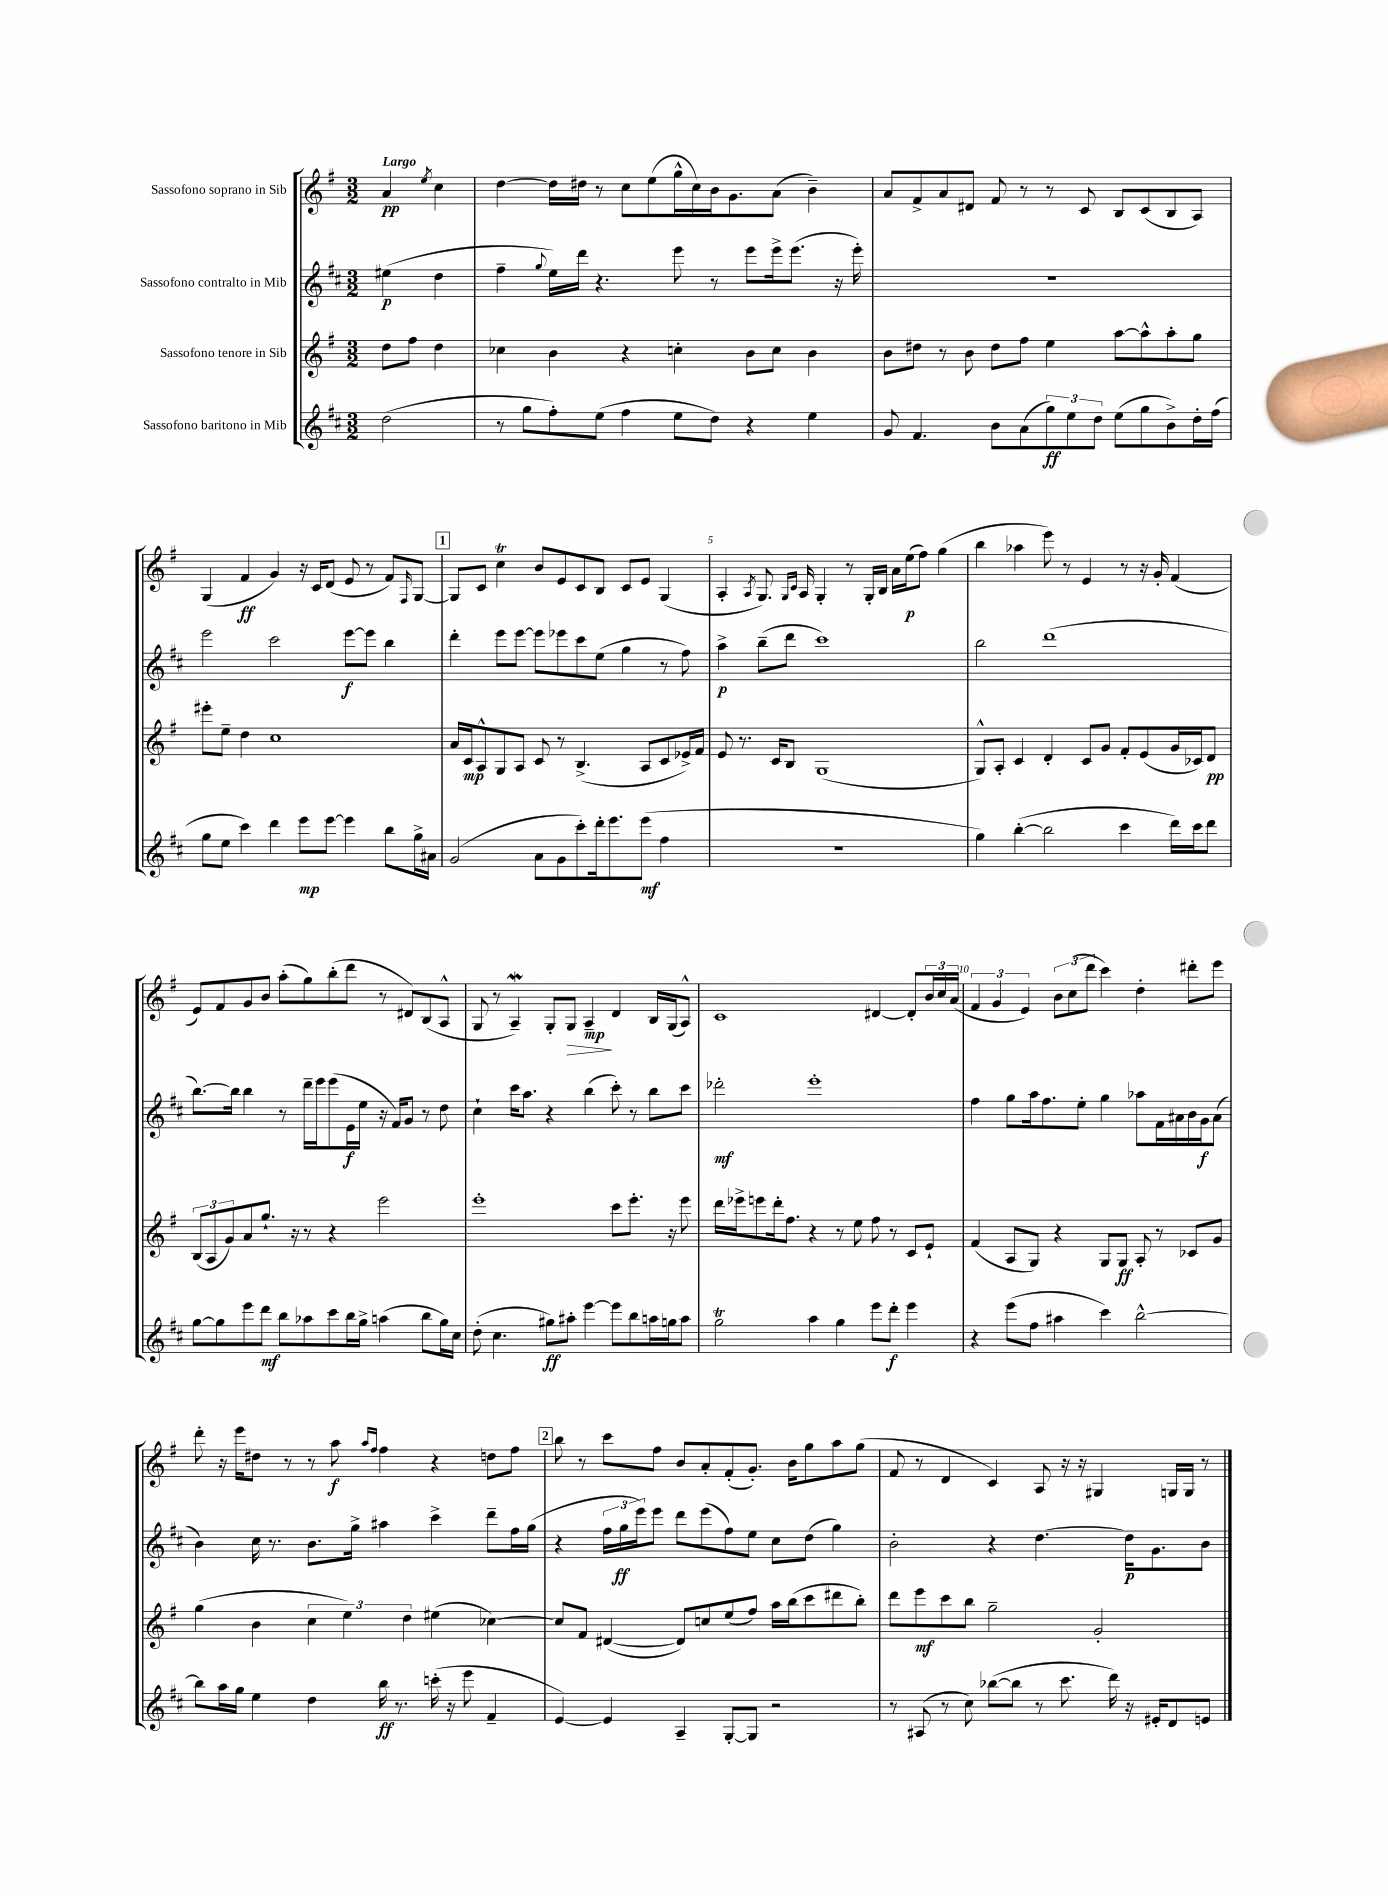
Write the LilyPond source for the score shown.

<<
\new StaffGroup <<
\new Staff = "s0" \with { instrumentName = "Sassofono soprano in Sib" } {
    \clef treble \key g \major \numericTimeSignature \time 3/2 \partial 2 \tempo "Largo"
    a'4\pp \acciaccatura { e''8 } c''4 |
    d''4~ d''16 dis''16 r8 c''8 e''8( g''16-^ c''16) b'16 g'8. a'8( b'4--) |
    a'8 fis'8-> a'8 dis'8 fis'8 r8 r8 c'8 b8 c'8( b8 a8) |
    g4( fis'4\ff g'4) r16 c'16 d'8( e'8 r8 fis'8) \grace { fis16 } g8~ |
    \mark \markup { \box "1" } g8 c'8 c''4\trill b'8 e'8 c'8 b8 c'8 e'8 g4( |
    a4-. \acciaccatura { a8 } g8.) \grace { g16 c'16 } a16 g4-. r8 g16-. b16 a'16 e''16\p( fis''8) g''4( |
    b''4 aes''4 e'''8) r8 e'4 r8 r16 g'16-. fis'4( |
    e'8) fis'8 g'8 b'8 a''8-.( g''8) b''8-.( d'''8 r8 dis'8) b8( a8-^ |
    g8 r8 a4--\mordent) g8-. g8\> a4--\mp\! d'4 b16 g16( a8-^) |
    c'1 dis'4~ dis'8-. \tuplet 3/2 { b'16 c''16 a'16( } |
    \tuplet 3/2 { fis'4 g'4 e'4) } \tuplet 3/2 { b'8 c''8( d'''8 } c'''4) d''4-. dis'''8-. e'''8 |
    d'''8-. r16 e'''16 dis''8 r8 r8 a''8\f \grace { a''16 fis''16 } fis''4 r4 d''8 fis''8 |
    \mark \markup { \box "2" } b''8 r8 c'''8 fis''8 b'8 a'8-. fis'8-.( g'8.-.) b'16 g''8 a''8 g''8( |
    fis'8 r8 d'4 c'4) a8 r16 r16 gis4 g16 g16 r8 \bar "|." |
}
\new Staff = "s1" \with { instrumentName = "Sassofono contralto in Mib" } {
    \clef treble \key d \major \numericTimeSignature \time 3/2 \partial 2
    eis''4\p( d''4 |
    fis''4-- \appoggiatura { g''8 } e''16) d'''16 r4. e'''8 r8 e'''8 e'''16-> e'''8.( r16 e'''16-.) |
    R1. |
    e'''2 cis'''2 e'''8~\f e'''8 b''4 |
    \mark \markup { \box "1" } d'''4-. e'''8 e'''8~ e'''8 ees'''8 cis'''8 e''8( g''4 r8 fis''8) |
    a''4->\p b''8--( d'''8 cis'''1) |
    b''2 d'''1( |
    b''8.~) b''16 b''4 r8 d'''16-- e'''16 e'''8( e'16\f e''16 r16 fis'16) g'8 r8 d''8 |
    cis''4-! cis'''16 a''8. r4 b''4( cis'''8-.) r8 b''8 cis'''8 |
    des'''2-.\mf e'''1-. |
    fis''4 g''8 a''16 fis''8. e''8-. g''4 aes''8 fis'16 ais'16 b'16 g'16\f ais'8( |
    b'4) cis''16 r8. b'8. g''16-> ais''4 cis'''4-> d'''8-- fis''16 g''16( |
    \mark \markup { \box "2" } r4 \tuplet 3/2 { fis''16 g''16\ff e'''16) } e'''8 d'''8 e'''8( fis''8) e''8 cis''8 d''8( g''4) |
    b'2-. r4 d''4.~ d''16\p g'8. b'8 \bar "|." |
}
\new Staff = "s2" \with { instrumentName = "Sassofono tenore in Sib" } {
    \clef treble \key g \major \numericTimeSignature \time 3/2 \partial 2
    d''8 fis''8 d''4 |
    ces''4 b'4 r4 c''4-. b'8 c''8 b'4 |
    b'8 dis''8 r8 b'8 dis''8 fis''8 e''4 a''8~ a''8-^ a''8-. g''8 |
    eis'''8-. e''8-- d''4 c''1 |
    \mark \markup { \box "1" } a'16 c'16\mp a8-^ g8 a8 c'8 r8 b4.->( a8 c'8 ees'16->) fis'16 |
    e'8 r8. c'16 b8 g1( |
    g8-^) a8-. c'4 d'4-. c'8 g'8 fis'8-. e'8( g'16 ces'16) d'8\pp |
    \tuplet 3/2 { b8( a8 g'8) } a'8 g''8.-! r16 r8 r4 e'''2 |
    e'''1-. c'''8 e'''8.-. r16 e'''8 |
    d'''16 ees'''16-> e'''8 d'''16-. fis''8. r4 r8 e''8 fis''8 r8 c'8 e'8-! |
    fis'4( a8 g8) r4 g8 g8\ff a8-. r8 ces'8 g'8 |
    g''4( b'4 \tuplet 3/2 { c''4 e''4) d''4 } eis''4( ces''4~) |
    \mark \markup { \box "2" } ces''8 fis'8 dis'4~( dis'8) c''8 e''8( fis''8) a''16 b''16( c'''8 dis'''8 b''8-.) |
    d'''8 e'''8\mf c'''8 b''8 g''2-- g'2-. \bar "|." |
}
\new Staff = "s3" \with { instrumentName = "Sassofono baritono in Mib" } {
    \clef treble \key d \major \numericTimeSignature \time 3/2 \partial 2
    d''2( |
    r8 g''8 fis''8-.) e''8( fis''4 e''8 d''8) r4 e''4 |
    g'8 fis'4. b'8 a'8( \tuplet 3/2 { g''8\ff) e''8 d''8 } e''8( g''8 b'8->) d''16-. fis''16( |
    g''8 e''8 cis'''4) d'''4 e'''8\mp e'''8~ e'''4 b''8 g''16-> ais'16 |
    \mark \markup { \box "1" } g'2( a'8 g'8 cis'''8-.) d'''16-. e'''8. e'''8\mf( fis''4 |
    R1. |
    g''4) b''4~-.( b''2 cis'''4 d'''16) cis'''16 d'''8 |
    g''8~ g''8 e'''8 d'''8\mf b''8 aes''8 cis'''8 b''16 g''16-> a''4( b''8 g''16) cis''16 |
    d''8-.( cis''4. gis''8\ff) ais''8-. e'''4~ e'''8 b''8 a''16 g''16 a''8 |
    g''2\trill a''4 g''4 e'''8 d'''8-.\f e'''4 |
    r4 e'''8( fis''8 ais''4 cis'''4) b''2~-^ |
    b''8 a''16 g''16 e''4 d''4 b''16\ff r8. c'''16-.( r16 e'''8 fis'4-- |
    \mark \markup { \box "2" } e'4~) e'4 a4-- g8~-. g8 r2 |
    r8 ais8( r8 cis''8) bes''8~( bes''8 r8 cis'''8. d'''16) r16 eis'16-. d'8 e'8 \bar "|." |
}
>>
>>
\layout { \context { \Score \override BarNumber.break-visibility = ##(#f #t #t) barNumberVisibility = #(every-nth-bar-number-visible 5) } }
